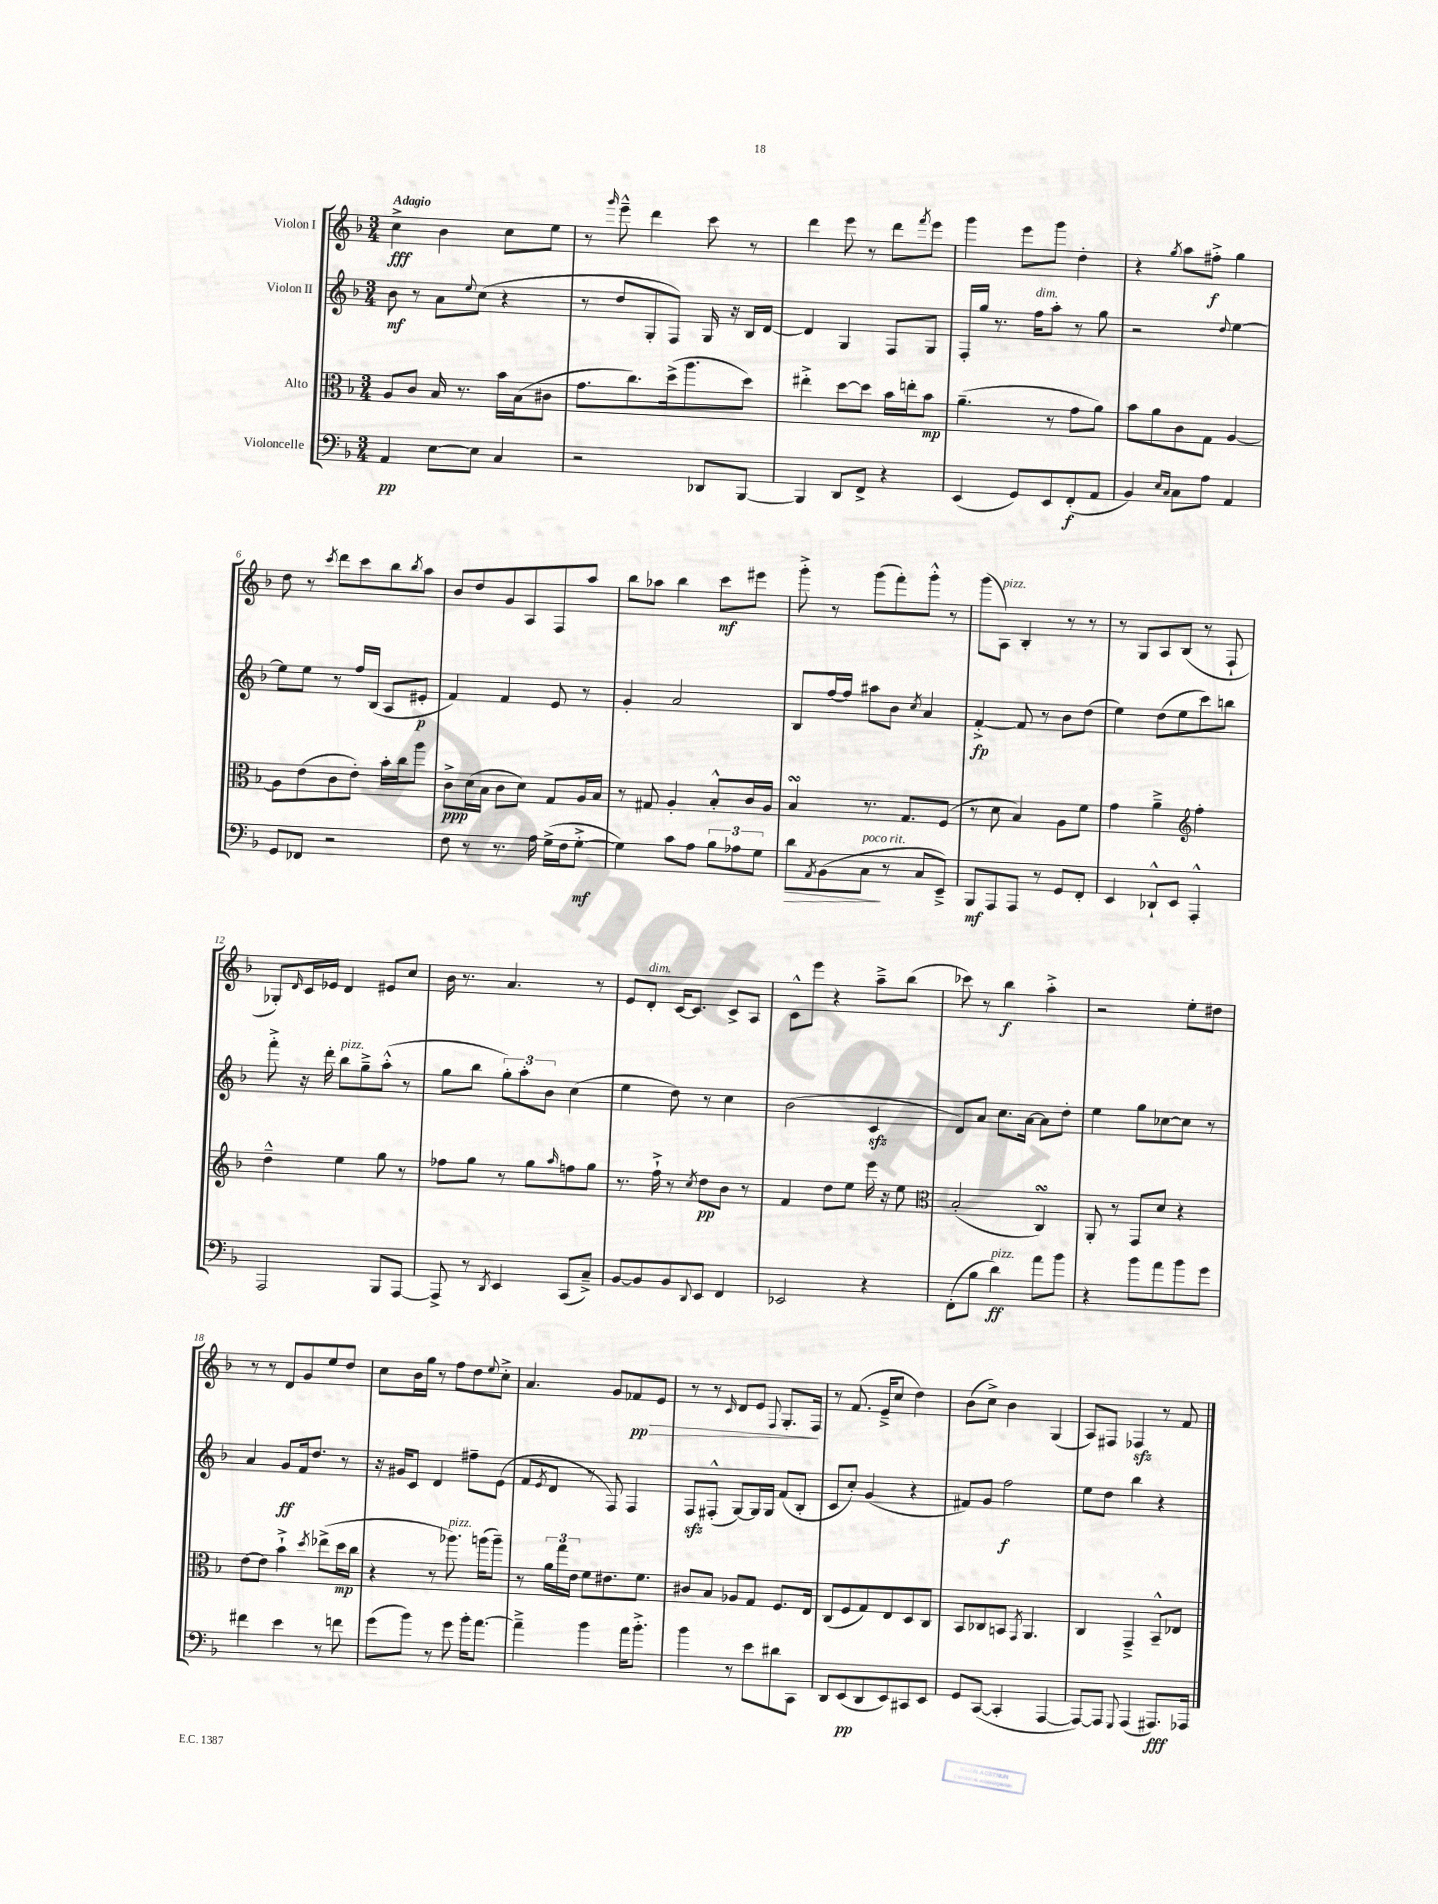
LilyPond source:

<<
\new StaffGroup <<
\new Staff = "s0" \with { instrumentName = "Violon I" } {
    \clef treble \key f \major \numericTimeSignature \time 3/4 \tempo "Adagio"
    c''4->\fff bes'4 c''8 e''8 |
    r8 \grace { g'''16 } e'''8---^ d'''4 c'''8 r8 |
    d'''4 e'''8 r8 d'''8 \acciaccatura { f'''8 } e'''8 |
    g'''4 e'''8 g'''8 d''4-. |
    r4 \acciaccatura { g''8 } a''8 fis''8-.->\f g''4 |
    d''8 r8 \acciaccatura { c'''8 } d'''8 c'''8 bes''8 \acciaccatura { bes''8 } a''8 |
    bes'8 d''8 g'8 a8 f8 a''8 |
    bes''8 aes''8 bes''4 c'''8\mf eis'''8 |
    g'''8-.-> r8 g'''8( f'''8-.) g'''8-.-^ r8 |
    g'''8( a8^\markup { \italic "pizz." }) bes4-. r8 r8 |
    r8 g8 a8 bes8( r8 f8-! |
    ges8-.) \grace { d'16 } c'16 ees'16 d'4 eis'8 c''8 |
    bes'16 r8. a'4. r8 |
    e'8 d'8-.^\markup { \italic "dim." } c'16~ c'8. c'8-> a8 |
    c'8-^ e'''8 r4 a''8---> bes''8( |
    ces'''8) r8 bes''4\f a''4-.-> |
    r2 e''8-. dis''8 |
    r8 r8 d'8 g'8 e''8 d''8 |
    c''8 bes'16 g''16 r8 f''8 d''8 \appoggiatura { e''8 } c''8-.-> |
    a'4. g'8 fes'8\pp\> e'8 |
    r8 r8 \grace { c'16 } d'8 e'8 \appoggiatura { f8 } g8.-. f16\! |
    r8 f'8.( e'16---> c''8 d''4) |
    bes'8( c''8->) bes'4 g4( |
    a8) fis8 fes4\sfz r8 f'8 \bar "|." |
}
\new Staff = "s1" \with { instrumentName = "Violon II" } {
    \clef treble \key f \major \numericTimeSignature \time 3/4
    bes'8\mf r8 a'8 \appoggiatura { e''8 } c''8( r4 |
    r8 d''8 g8-. f8) g16 r16 bes16 d'16~ |
    d'4 g4 f8 g8 |
    f16-. g''16 r8. f''16^\markup { \italic "dim." } a''8-. r8 g''8 |
    r2 \appoggiatura { d''8 } e''4~ |
    e''8 e''8 r8 f''16 bes16( a8 eis'8-.\p |
    f'4) f'4 e'8 r8 |
    g'4-. a'2 |
    bes8 f''16~ f''16 ais''8 bes'8 \acciaccatura { c''8 } a'4 |
    f'4~-.->\fp f'8 r8 bes'8 d''8( |
    e''4) d''8( e''8 c'''8) b''8 |
    f'''8-.-> r16 d'''16-. bes''8^\markup { \italic "pizz." } g''8---> a''8-.-^( r8 |
    g''8 bes''8 \tuplet 3/2 { g''8-.) a''8-. bes'8 } c''4( |
    e''4 d''8) r8 c''4 |
    bes'2( c'4\sfz |
    d'8) a'8 c''8. a'16~ a'8 d''8-. |
    e''4 g''8 ces''8~ ces''8 r8 |
    a'4 g'8\ff f'16 d''8. r8 |
    r16 gis'16 c'8 d'4 fis''8-- e'8( |
    f'8 \acciaccatura { e'8 } d'8 r8 f8) f4 |
    f8\sfz fis8-.-^( g8~) g16 g16 f'8( bes8-. |
    c'8 c''8-.) g'4( r4 |
    fis'8) g'8 f''2\f |
    e''8 d''8 bes''4 r4 \bar "|." |
}
\new Staff = "s2" \with { instrumentName = "Alto" } {
    \clef alto \key f \major \numericTimeSignature \time 3/4
    a8 c'8 bes16 r8. bes'16 bes16( cis'8 |
    g'8. c''8.) d''16->( a''8. d''8) |
    eis''4-.-> d''8~ d''8 bes'16 e''16-. bes'8\mp |
    a'4.--( r8 g'8 a'8) |
    bes'8 a'8 c'8 g8 a4~ |
    a8 e'8( c'8 e'8-.) bes'16-. c''16 a''8 |
    c'8->\ppp d'16( bes16 c'8 d'8) g8 a16 bes16 |
    r8 gis8 a4-. bes8-.-^ c'16 a16 |
    bes4\turn r8. g8. f8( |
    r8 d'8 bes4) a8 f'8 |
    g'4 a'4---> \clef treble f''4-. |
    d''4---^ e''4 g''8 r8 |
    fes''8 g''8 r8 g''8 \grace { a''16 } f''8 g''8 |
    r8. f''16-!-> r8 \acciaccatura { c''8 } d''8\pp bes'8 r8 |
    f'4 d''8 e''8 e'''16 r16 e''8 |
    \clef alto bes2-.( c4\turn) |
    a,8-. r8 g,8 d'8 r4 |
    e'8~ e'8 bes'4-!-> \acciaccatura { d''8 } ees''8->( d''16\mp c''16 |
    r4 r8 aes''8.^\markup { \italic "pizz." }) a''16( a''8--) |
    r8 \tuplet 3/2 { a'16 g''16 e'16 } f'8 eis'8. f'8. |
    cis'8 bes8 aes8 g8 f8. e16 |
    c8( f8 g8) e8 d8 c8 |
    bes,8 ces8 b,8 \acciaccatura { g,8 } a,4. |
    c4 g,4---> bes,8---^ ees8 \bar "|." |
}
\new Staff = "s3" \with { instrumentName = "Violoncelle" } {
    \clef bass \key f \major \numericTimeSignature \time 3/4
    a,4\pp e8~ e8 c4 |
    r2 des,8 bes,,8~ |
    bes,,4 d,8 f,8-> r4 |
    e,4( g,8) e,8 f,8-.\f( a,8 |
    bes,4) \grace { e16 c16 } c8 a8 a,4 |
    g,8 fes,8 r2 |
    f8 r8 r8. a16 g16->( f16 g8~-.->\mf |
    g4) c'8 a8 \tuplet 3/2 { bes8 aes8 g8 } |
    d'8\> \acciaccatura { a,8 } bes,8( c8\!^\markup { \italic "poco rit." } r8 c8 e,8--->) |
    bes,,8\mf a,,8 a,,8 r8 g,8 f,8-. |
    e,4 des,8-!-^ e,8 a,,4-.-^ |
    a,,2 bes,,8 a,,8~ |
    a,,8-> r8 \acciaccatura { d,8 } e,4 c,8( c8--->) |
    bes,8~ bes,8 bes,8 \appoggiatura { d,8 } e,8 f,4 |
    ees,2 r4 |
    f,8-.( bes8 d'4\ff^\markup { \italic "pizz." }) a'8 bes'8 |
    r4 bes'8 a'8 bes'8 g'8 |
    fis'4 e'4 r8 f'8 |
    g'8( bes'8) r8 g'8 bes'16-. a'8.~ |
    a'4---> bes'4 a'16 bes'8.-.-> |
    bes'4 r8 e'8 dis'8 c,8 |
    d,8 e,8\pp( d,8 e,8) cis,8 e,8 |
    g,8 c,8~( c,4-. a,,4~ |
    a,,8~) a,,8 \appoggiatura { g,,8 } a,,4( ais,,8.\fff) aes,,16 \bar "|." |
}
>>
>>
